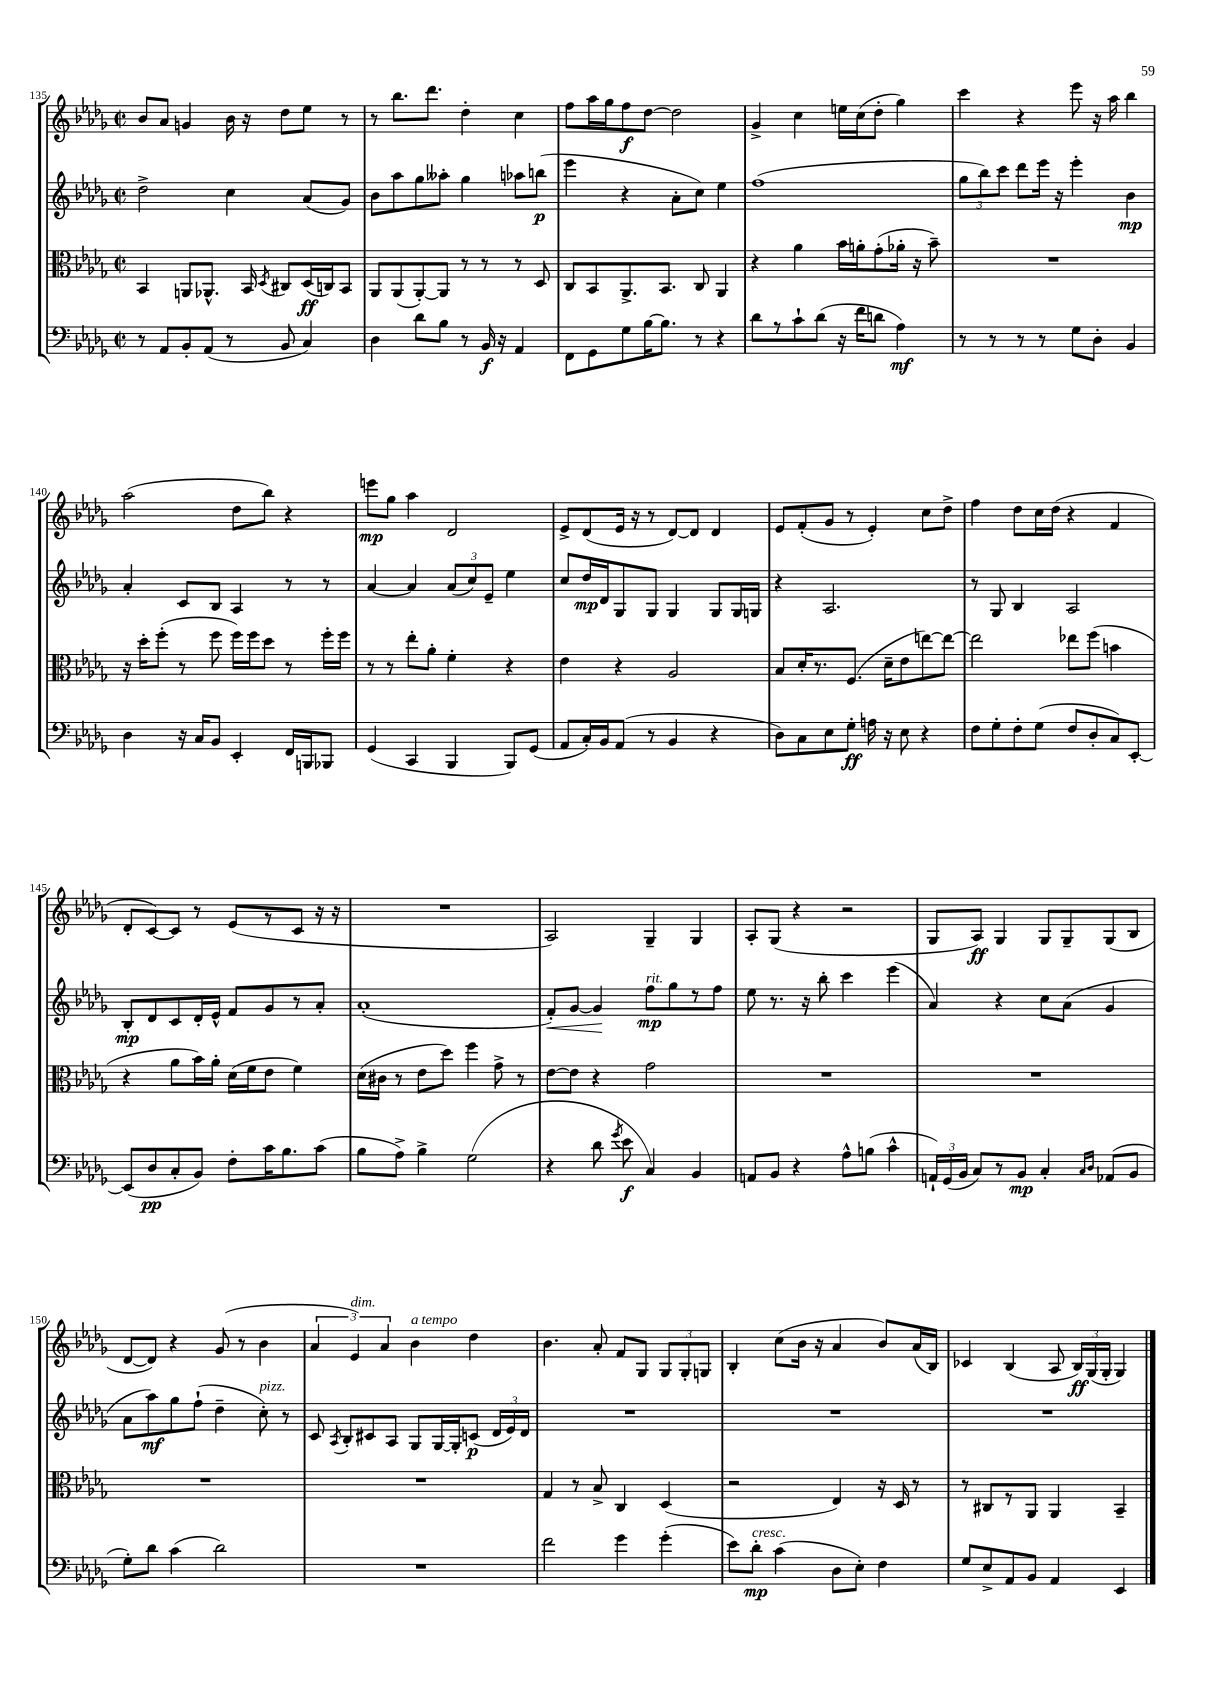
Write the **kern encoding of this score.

**kern	**kern	**kern	**kern
*staff4	*staff3	*staff2	*staff1
*clefF4	*clefC3	*clefG2	*clefG2
*k[b-e-a-d-g-]	*k[b-e-a-d-g-]	*k[b-e-a-d-g-]	*k[b-e-a-d-g-]
*M2/2	*M2/2	*M2/2	*M2/2
*met(c|)	*met(c|)	*met(c|)	*met(c|)
8r	4BB-/	2dd-^\	8b-/L
8AA-/L	.	.	8a-/J
8BB-'/	8AA/L	.	4g/
(8AA-/J	8.AA-^^/J	.	.
8r	.	4cc\	16b-\
.	16BB-/	.	16r
.	8qD-/	.	.
8BB-/	8C#/L	.	8dd-\L
4C/)	(16D-/L	(8a-/L	8ee-\J
.	16C/J)	.	.
.	8BB-/J	8g-/J)	8r
=	=	=	=
4D-\	8AA-/L	8b-\L	8r
.	(8AA-/	8aa-\	8.bb-\L
8d-\L	[8AA-'/)	8gg-\	.
.	.	.	8.ddd-\J
8B-\J	8AA-/]J	8aa--'\J	.
8r	8r	4gg-\	4dd-'\
16BB-/	8r	.	.
16r	.	.	.
4AA-/	8r	8aa-\L	4cc\
.	8D-/	(8bb\J	.
=	=	=	=
8FF\L	8C/L	4eee-\	8ff\L
8GG-\	8BB-/	.	16aa-\L
.	.	.	16gg-\J
8G-\	8.AA-^/	4r	8ff\
[16B-\K	.	.	[8dd-\J
8.B-\]J	8.BB-/J	.	.
.	.	8a-'\L	2dd-\]
8r	8C/	8cc\J)	.
4r	4AA-/	4ee-\	.
=	=	=	=
8d-\L	4r	(1ff	4g-^/
8r	.	.	.
8c`\	4a-\	.	4cc\
(8d-\J	.	.	.
16r	16b-\LL	.	16ee\LL
16f\LK	16a'\J	.	(16cc\J
8d\J	(8g-'\	.	8dd-'\J
4A-\)	16a-'\Jk	.	4gg-\)
.	16r	.	.
.	8b-~\)	.	.
=	=	=	=
8r	1r	12gg-\L	4ccc\
.	.	12bb-\)	.
8r	.	.	.
.	.	12ccc\J	.
8r	.	8ddd-\L	4r
8r	.	16eee-\Jk	.
.	.	16r	.
8G-\L	.	4eee-'\	8eee-\
8D-'\J	.	.	16r
.	.	.	16aa-\
4BB-/	.	4b-\	4bb-\
=	=	=	=
4D-\	16r	4a-'/	(2aa-\
.	16dd-'\LK	.	.
.	(8ff'\J	.	.
16r	8r	8c/L	.
16C/LK	.	.	.
8BB-/J	8ff\	8B-/J	.
4EE-'/	16ff\LL)	4A-/	8dd-\L
.	16ff\J	.	.
.	8dd-\J	.	8bb-\J)
16FF/LL	8r	8r	4r
16BBB/J	.	.	.
8BBB-/J	16ff'\LL	8r	.
.	16ff\JJ	.	.
=	=	=	=
(4GG-/	8r	[4a-/	8eee\L
.	8r	.	8gg-\J
4CC/	8ee-'\L	4a-/]	4aa-\
.	8a-'\J	.	.
4BBB-/	4f'\	(12a-/L	2d-/
.	.	12cc/)	.
.	.	12e-~/J	.
8BBB-/L)	4r	4ee-\	.
(8GG-/J	.	.	.
=	=	=	=
8AA-/L	4e-\	8cc/L	8e-^/L
16C'/L)	.	16dd-/L	(8d-/
16BB-/J	.	16d-/J	.
(8AA-/J	4r	8G-/	16e-/Jk
.	.	.	16r
8r	.	8G-/J	8r
4BB-/	2A-/	4G-/	[8d-/L)
.	.	.	8d-/]J
4r	.	8G-/L	4d-/
.	.	16G-/L	.
.	.	16G/JJ	.
=	=	=	=
8D-\L)	8B-/L	4r	8e-/L
8C\	16d-'/K	.	(8f'/
.	8.r	.	.
8E-\	.	2.A-/	8g-/J
8G-'\J	(8.F/J	.	8r
16A\	.	.	4e-'/)
16r	16d-~\LK	.	.
8E-\	8e-\	.	.
4r	[8ee\)	.	8cc\L
.	8ee\_J	.	8dd-^\J
=	=	=	=
8F\L	2ee\]	8r	4ff\
8G-'\	.	8G-/	.
8F'\	.	4B-/	8dd-\L
(8G-\J	.	.	16cc\L
.	.	.	(16dd-\JJ
8F/L	8ee-\L	2A-/	4r
8D-'/	(8ff\J	.	.
8C/)	4b\	.	4f/
[8EE-'/J	.	.	.
=	=	=	=
(8EE-/]L	4r	8B-'/L	8d-'/L
8D-/	.	8d-/	[8c/)
8C'/	8a-\L	8c/	8c/]J
8BB-/J)	16b-\L)	16d-'/L	8r
.	16a-'\JJ	16e-^^/JJ	.
8F'\L	(16d-\LL	8f/L	(8e-/L
.	16f\J	.	.
16c\K	8e-\J	8g-/	8r
8.B-\	.	.	.
.	4f\)	8r	8c/J
(8c\J	.	8a-'/J	16r
.	.	.	16r
=	=	=	=
8B-\L	(16d-\LL	(1a-'	1r
.	16c#\JJ	.	.
8A-^\J)	8r	.	.
4B-^\	8e-\L	.	.
.	8dd-\J)	.	.
(2G-\	4ff\	.	.
.	8g-^\	.	.
.	8r	.	.
=	=	=	=
4r	[8e-\L	8f'/L)	2A-/)
.	8e-\]J	[8g-/J	.
8d-\	4r	4g-/]	.
8qg-/	.	.	.
8e-\	.	.	.
4C/)	2g-\	8ff\L	4G-~/
.	.	8gg-\	.
4BB-/	.	8r	4G-/
.	.	8ff\J	.
=	=	=	=
8AA/L	1r	8ee-\	8A-'/L
8BB-/J	.	8.r	(8G-/J
4r	.	.	4r
.	.	16r	.
.	.	8bb-'\	.
8A-^^\L	.	4ccc\	2r
(8B\J	.	.	.
4c^^\	.	(4eee-\	.
=	=	=	=
24AA`/LL)	1r	4a-/)	8G-/L
(24GG-/	.	.	.
24BB-/JJ	.	.	.
8C/L)	.	.	8A-/J)
8r	.	4r	4G-/
8BB-/J	.	.	.
4C'/	.	8cc\L	8G-/L
.	.	(8a-\J	8G-~/
16qqC/LL	.	.	.
16qqD-/JJ	.	.	.
(8AA-/L	.	4g-/	(8G-/
8BB-/J	.	.	8B-/J
=	=	=	=
8G-'\L)	1r	8a-\L	[8d-/L
8d-\J	.	8aa-\)	8d-/]J)
(4c\	.	8gg-\	4r
.	.	(8ff`\J	.
2d-\)	.	4dd-~\	(8g-/
.	.	.	8r
.	.	8cc'\)	4b-\
.	.	8r	.
=	=	=	=
1r	1r	8c/	6a-/
.	.	8qA-/	.
.	.	8B-'/L	.
.	.	.	6e-/)
.	.	8c#/	.
.	.	.	6a-/
.	.	8A-/J	.
.	.	8G-/L	4b-\
.	.	[16G-/L	.
.	.	16G-'/]J	.
.	.	(8c/J	4dd-\
.	.	24d-/LL	.
.	.	24e-/)	.
.	.	24d-/JJ	.
=	=	=	=
2f\	4G-/	1r	4.b-\
.	8r	.	.
.	8B-^/	.	8a-'/
4g-\	4C/	.	8f/L
.	.	.	8G-/J
(4g-'\	(4D-/	.	12G-/L
.	.	.	12G-'/
.	.	.	12G/J
=	=	=	=
8e-\L)	2r	1r	4B-'/
8d-'\J	.	.	.
(4c\	.	.	(8cc\L
.	.	.	16b-\Jk
.	.	.	16r
8D-\L	4E-/)	.	4a-/
8E-'\J)	.	.	.
4F\	16r	.	8b-/L)
.	16D-/	.	.
.	8r	.	(16a-/L
.	.	.	16B-/JJ)
=	=	=	=
8G-/L	8r	1r	4c-/
8E-^/	8C#/L	.	.
8AA-/	8r	.	(4B-/
8BB-/J	8AA-/J	.	.
4AA-/	4AA-/	.	8A-/
.	.	.	24B-/LL)
.	.	.	(24G-/
.	.	.	24G-'/JJ
4EE-/	4BB-~/	.	4G-/)
==	==	==	==
*-	*-	*-	*-
